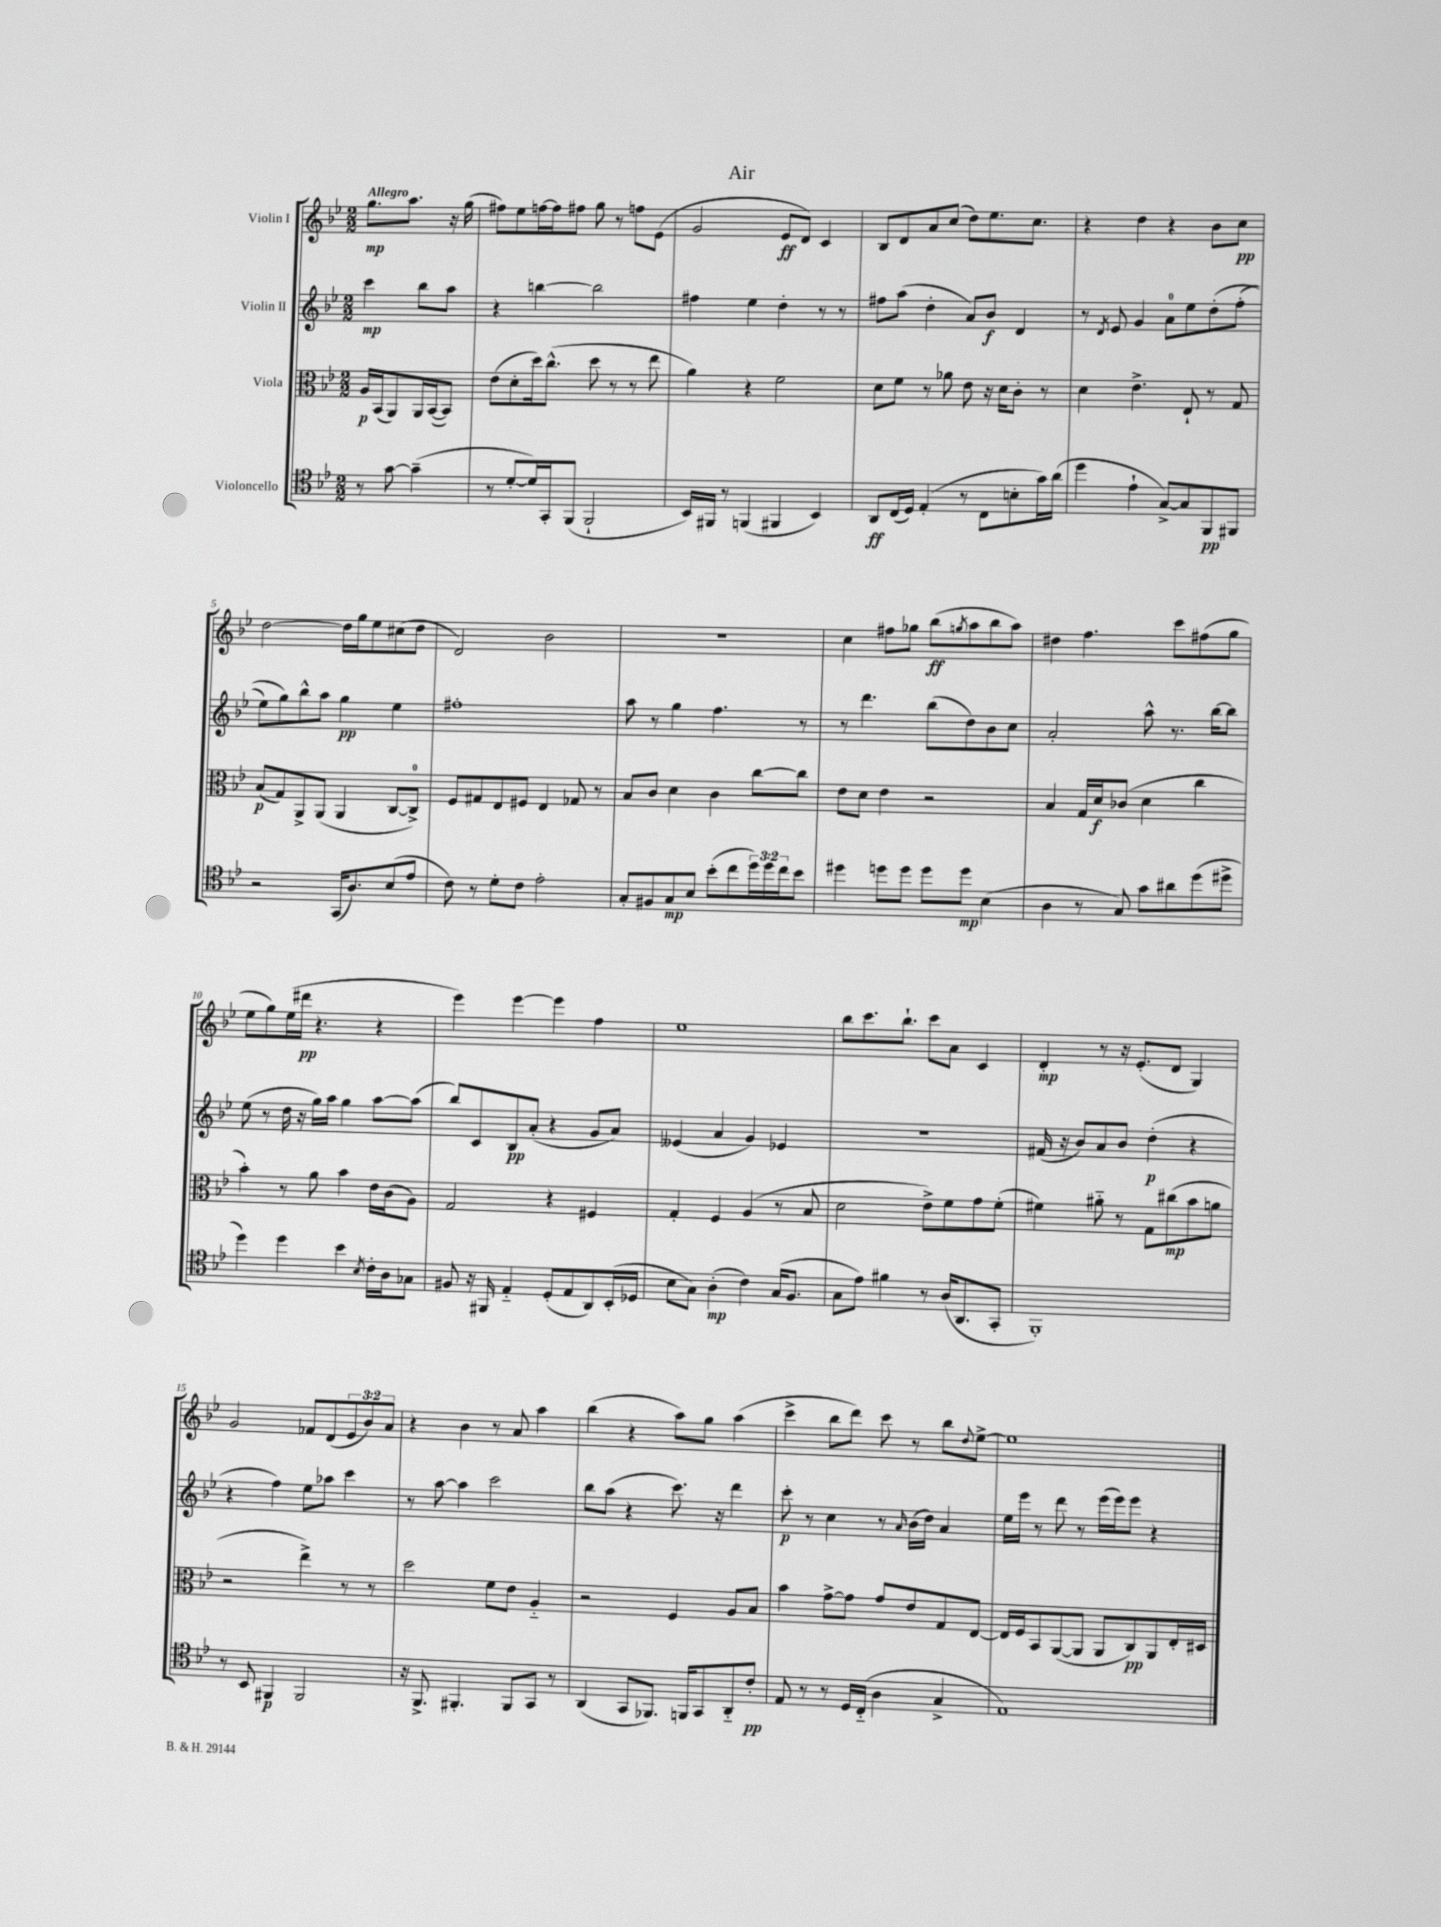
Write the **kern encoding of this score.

**kern	**dynam	**kern	**dynam	**kern	**dynam	**kern	**dynam
*part4	*part4	*part3	*part3	*part2	*part2	*part1	*part1
*staff4	*staff4	*staff3	*staff3	*staff2	*staff2	*staff1	*staff1
*I"Violoncello	*	*I"Viola	*	*I"Violin II	*	*I"Violin I	*
*clefC4	*	*clefC3	*	*clefG2	*	*clefG2	*
*k[b-e-]	*	*k[b-e-]	*	*k[b-e-]	*	*k[b-e-]	*
*M2/2	*	*M2/2	*	*M2/2	*	*M2/2	*
=	=	=	=	=	=	=	=
!	!	!	!	!	!	!LO:TX:a:B:t=Allegro	!
8r	.	16A/LL	p	4ccc\	mp	8.gg\L	mp
.	.	(16BB-/J	.	.	.	.	.
[8g\	.	8AA/)	.	.	.	.	.
.	.	.	.	.	.	8.aa\J	.
(4g~\]	.	16AA/L	.	8bb-\L	.	.	.
.	.	([16BB-/J	.	.	.	.	.
.	.	8BB-/J])	.	8aa\J	.	16r	.
.	.	.	.	.	.	(16gg\	.
=1	=1	=1	=1	=1	=1	=1	=1
8r	.	(8e-\L	.	4r	.	8ff#X\L)	.
[8d'/L	.	8d'\	.	.	.	8ee-\	.
16d/L])	.	16dd\k)	.	[4bbn\	.	[16ffn\L	.
16GG'/J	.	(8.cc^^\J	.	.	.	16ff\J]	.
(8FF/J	.	.	.	.	.	8ff#X\J	.
2FF`/	.	8dd\	.	2bb\]	.	8gg\	.
.	.	8r	.	.	.	8r	.
.	.	8r	.	.	.	8ffn\L	.
.	.	8ee-\	.	.	.	(8e-\J	.
=2	=2	=2	=2	=2	=2	=2	=2
16BB-/LL)	.	4a\)	.	4ff#X\	.	2g/	.
16FF#X/JJ	.	.	.	.	.	.	.
8r	.	.	.	.	.	.	.
(4FFn/	.	4r	.	4ee-\	.	.	.
4FF#X/	.	2f\	.	4dd'\	.	8e-/L	ff
.	.	.	.	.	.	8d/J)	.
4BB-/)	.	.	.	8r	.	4c/	.
.	.	.	.	8r	.	.	.
=3	=3	=3	=3	=3	=3	=3	=3
8AA/L	ff	8d\L	.	8ff#X\L	.	8B-/L	.
(16C/L	.	8f\J	.	(8aa\J	.	8d/	.
16D/JJ)	.	.	.	.	.	.	.
(4E-'/	.	8r	.	4dd'\	.	8a/	.
.	.	8a-X\	.	.	.	(8cc/J	.
8r	.	8e-\	.	8a/L)	.	8dd\L)	.
8C\L	.	16r	.	8b-/J	f	8.ee-\	.
.	.	16d\KL	.	.	.	.	.
8Bn'\	.	8c'\J	.	4d/	.	.	.
.	.	.	.	.	.	8.cc\J	.
16g\L)	.	8r	.	.	.	.	.
(16a\JJ	.	.	.	.	.	.	.
=4	=4	=4	=4	=4	=4	=4	=4
4dd\	.	4d\	.	8r	.	4r	.
.	.	.	.	8qd/	.	.	.
.	.	.	.	8e-/	.	.	.
4e-`\	.	4.e-^\	.	4g/	.	4dd\	.
[8G^/L)	.	.	.	8a\L	.	4r	.
8G/]	.	8E-`/	.	8ee-\	.	.	.
8FF/	pp	8r	.	(8dd'\	.	8b-\L	.
8FF#X/J	.	8G/	.	(8ff'\J	.	8cc\J	pp
!!LO:LB:g=z
=5	=5	=5	=5	=5	=5	=5	=5
2r	.	(8B-/L	p	8ee-\L)	.	[2dd\	.
.	.	8G/)	.	8gg\)	.	.	.
.	.	8AA^/	.	8bb-^^\	.	.	.
.	.	(8AA/J	.	8aa\J	.	.	.
(16GG/KL	.	4AA/	.	4gg\	pp	16dd\LL]	.
8.A/)	.	.	.	.	.	16gg\J	.
.	.	.	.	.	.	8ee-\	.
(8B-/	.	[8C/L	.	4ee-\	.	(8cc#X\	.
8e-/J	.	8C^/J])	.	.	.	8dd\J	.
=6	=6	=6	=6	=6	=6	=6	=6
8c\)	.	8F/L	.	1ff#X'	.	2d/)	.
8r	.	8G#X/	.	.	.	.	.
8d'\L	.	8E-/	.	.	.	.	.
8c\J	.	8F#X/J	.	.	.	.	.
2e-'\	.	4E-/	.	.	.	2b-\	.
.	.	8G-X/	.	.	.	.	.
.	.	8r	.	.	.	.	.
=7	=7	=7	=7	=7	=7	=7	=7
8G'/L	.	8B-/L	.	8aa\	.	1r	.
8F#X/	.	8c/J	.	8r	.	.	.
8G/	mp	4d\	.	4gg\	.	.	.
8B-/J	.	.	.	.	.	.	.
(8b-'\L	.	4c\	.	4.ff\	.	.	.
8cc\	.	.	.	.	.	.	.
24dd\L)	.	[8cc\L	.	.	.	.	.
24dd\	.	.	.	.	.	.	.
24cc\J	.	.	.	.	.	.	.
8b-\J	.	8cc\J]	.	8r	.	.	.
=8	=8	=8	=8	=8	=8	=8	=8
4dd#X\	.	8e-\L	.	8r	.	4cc\	.
.	.	8d\J	.	4.ddd\	.	.	.
8ddn\L	.	4e-\	.	.	.	8ff#X\L	.
8dd\J	.	.	.	.	.	8gg-X\J	.
8dd\L	.	2r	.	(8bb-\L	.	(8bb-\L	ff
.	.	.	.	.	.	8qggn/	.
8dd\J	mp	.	.	8dd\)	.	8aa\	.
(4B-\	.	.	.	8b-\	.	8bb-\	.
.	.	.	.	8cc\J	.	8aa\J)	.
=9	=9	=9	=9	=9	=9	=9	=9
4A\	.	4B-/	.	2a'/	.	4dd#X\	.
8r	.	16G/LL	.	.	.	4.ff\	.
.	.	16d/J	f	.	.	.	.
8G/)	.	(8c-X/J	.	.	.	.	.
8g\L	.	4d\	.	8aa^^\	.	.	.
8a#X\	.	.	.	8.r	.	8ccc\L	.
(8dd\	.	4cc\	.	.	.	(8ff#X\	.
.	.	.	.	[16bb-\KL	.	.	.
8dd#X^\J	.	.	.	8bb-\J]	.	8gg\J	.
!!LO:LB:g=z
=10	=10	=10	=10	=10	=10	=10	=10
4dd\)	.	4b-'\)	.	(8ee-\	.	8ee-\L	.
.	.	.	.	8r	.	8gg\)	.
4dd\	.	8r	.	16dd\	.	(16ee-\L	.
.	.	.	.	16r	.	16ddd#X\JJ	pp
.	.	8a\	.	16gg\LL)	.	4.r	.
.	.	.	.	16aa\JJ	.	.	.
4b-\	.	4b-\	.	4gg\	.	.	.
8qB-/	.	.	.	.	.	.	.
16c'\LL	.	16e-\LL	.	[8aa\L	.	4r	.
16A\J	.	(16c\J	.	.	.	.	.
8G-X\J	.	8A\J)	.	(8aa\J]	.	.	.
=11	=11	=11	=11	=11	=11	=11	=11
8F#X/	.	2G/	.	8bb-/L)	.	4eee-\)	.
16r	.	.	.	8c/	.	.	.
16FF#X/	.	.	.	.	.	.	.
4E-/	.	.	.	8B-/	pp	[4eee-\	.
.	.	.	.	(8a'/J	.	.	.
(8D'/L	.	4r	.	4r	.	4eee-\]	.
8E-/	.	.	.	.	.	.	.
8AA/)	.	4F#X/	.	8g/L	.	4ff\	.
(16BB-'/L	.	.	.	8a/J)	.	.	.
16D-X/JJ	.	.	.	.	.	.	.
=12	=12	=12	=12	=12	=12	=12	=12
8B-\L	.	4G'/	.	(4e--X/	.	1ee-	.
8G\J)	.	.	.	.	.	.	.
(4A'\	mp	4F/	.	4a/	.	.	.
4c\)	.	(4A/	.	4g/)	.	.	.
(16G/KL	.	8r	.	4e-X/	.	.	.
8.F/J	.	.	.	.	.	.	.
.	.	8B-/	.	.	.	.	.
=13	=13	=13	=13	=13	=13	=13	=13
8G\L	.	2d\	.	1r	.	8bb-\L	.
8e-\J)	.	.	.	.	.	8.ccc\	.
4f#X\	.	.	.	.	.	.	.
.	.	.	.	.	.	8.bb-`\J	.
8r	.	8e-^\L)	.	.	.	8ccc\L	.
(16A/KL	.	8f\	.	.	.	8a\J	.
8.AA/	.	.	.	.	.	.	.
.	.	8g\	.	.	.	4c/	.
8GG'/J	.	(8f'\J	.	.	.	.	.
=14	=14	=14	=14	=14	=14	=14	=14
1FF')	.	4f#X\)	.	(16f#X/	.	4d'/	mp
.	.	.	.	16r	.	.	.
.	.	.	.	8b-/L)	.	.	.
.	.	8a#X\	.	8a/	.	8r	.
.	.	8r	.	8b-/J	.	16r	.
.	.	.	.	.	.	(8.e-'/L	.
.	.	8G\L	.	(4dd'\	p	.	.
.	.	(8cc#X\	mp	.	.	8d/J	.
.	.	8b-\	.	4r	.	4G/)	.
.	.	8an\J	.	.	.	.	.
!!LO:LB:g=z
=15	=15	=15	=15	=15	=15	=15	=15
8r	.	2r	.	4r	.	2g/	.
8BB-/	.	.	.	.	.	.	.
4FF#X/	p	.	.	4ff\)	.	.	.
2FF#/	.	4ee-^\)	.	8ee-\L	.	8f-X/L	.
.	.	.	.	8aa-X\J	.	(8d/	.
.	.	8r	.	4ccc\	.	12e-/	.
.	.	.	.	.	.	12b-/)	.
.	.	8r	.	.	.	.	.
.	.	.	.	.	.	12a/J	.
=16	=16	=16	=16	=16	=16	=16	=16
16r	.	2dd\	.	8r	.	4r	.
8.FF^/	.	.	.	.	.	.	.
.	.	.	.	[8aa\	.	.	.
4.FF#X'/	.	.	.	4aa\]	.	4b-\	.
.	.	8f\L	.	2ccc\	.	8r	.
8FF#/L	.	8e-\J	.	.	.	8a/	.
8GG/J	.	4A/	.	.	.	4aa\	.
8r	.	.	.	.	.	.	.
=17	=17	=17	=17	=17	=17	=17	=17
(4AA/	.	2r	.	8bb-\L	.	(4bb-\	.
.	.	.	.	(8aa\J	.	.	.
8GG/L	.	.	.	4r	.	4r	.
8.FF-X/J)	.	.	.	.	.	.	.
.	.	4F/	.	8.ccc\)	.	8aa\L)	.
16FFn/KL	.	.	.	.	.	.	.
8GG/	.	.	.	.	.	8gg\J	.
.	.	.	.	16r	.	.	.
8AA/	.	8A/L	.	4ddd\	.	(4aa\	.
8c'/J	pp	8B-/J	.	.	.	.	.
=18	=18	=18	=18	=18	=18	=18	=18
8E-/	.	4b-\	.	8ccc'\	p	4ccc^\	.
8r	.	.	.	8r	.	.	.
8r	.	[8g^\L	.	4cc\	.	8bb-\L	.
16D/LL	.	8g\J]	.	.	.	8ddd\J)	.
(16C/JJ	.	.	.	.	.	.	.
4A\	.	8g/L	.	8r	.	8ccc\	.
.	.	.	.	16qqa/	.	.	.
.	.	8e-/	.	(16b-\LL	.	8r	.
.	.	.	.	16dd\JJ)	.	.	.
4G^/	.	8G/	.	4a/	.	8bb-\L	.
.	.	.	.	.	.	8qqdd/	.
.	.	[8E-/J	.	.	.	[8ee-^\J	.
=19	=19	=19	=19	=19	=19	=19	=19
1E-)	.	16E-/LL]	.	16ee-\LL	.	1ee-]	.
.	.	16F/J	.	16eee-\JJ	.	.	.
.	.	8BB-/	.	8r	.	.	.
.	.	([8AA/	.	8ddd\	.	.	.
.	.	8AA/J]	.	8r	.	.	.
.	.	8AA/L	.	(16eee-\LL	.	.	.
.	.	.	.	16eee-\J)	.	.	.
.	.	8C/)	pp	8eee-\J	.	.	.
.	.	8AA/	.	4r	.	.	.
.	.	16E-'/L	.	.	.	.	.
.	.	16D#X/JJ	.	.	.	.	.
==	==	==	==	==	==	==	==
*-	*-	*-	*-	*-	*-	*-	*-
